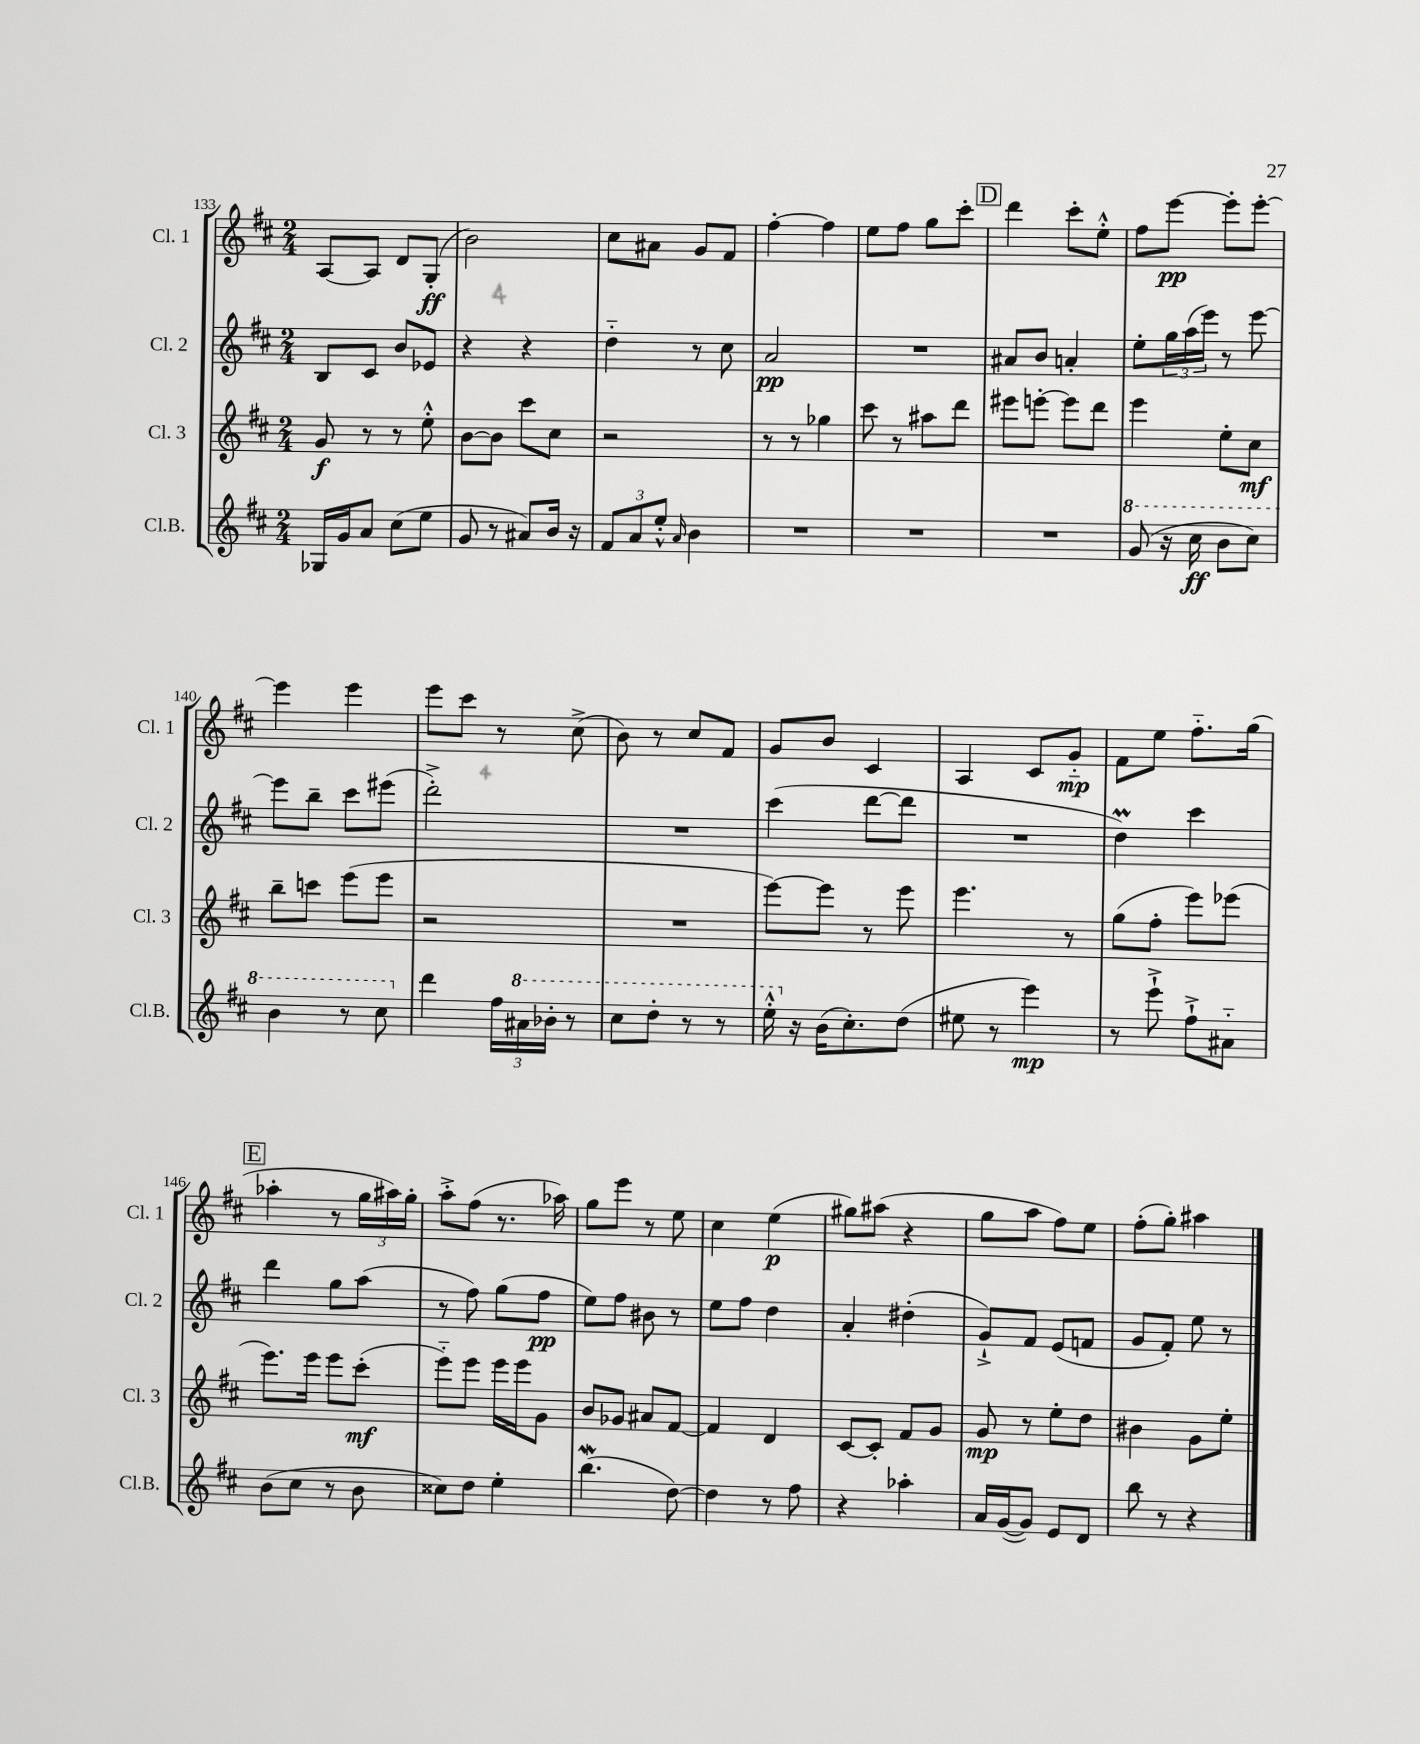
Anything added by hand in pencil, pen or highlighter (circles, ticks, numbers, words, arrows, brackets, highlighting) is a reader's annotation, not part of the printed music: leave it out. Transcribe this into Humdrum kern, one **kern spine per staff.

**kern	**dynam	**kern	**dynam	**kern	**dynam	**kern	**dynam
*part4	*part4	*part3	*part3	*part2	*part2	*part1	*part1
*staff4	*staff4	*staff3	*staff3	*staff2	*staff2	*staff1	*staff1
*I"Cl.B.	*	*I"Cl. 3	*	*I"Cl. 2	*	*I"Cl. 1	*
*I'Cl.B.	*	*I'Cl. 3	*	*I'Cl. 2	*	*I'Cl. 1	*
*clefG2	*	*clefG2	*	*clefG2	*	*clefG2	*
*k[f#c#]	*	*k[f#c#]	*	*k[f#c#]	*	*k[f#c#]	*
*M2/4	*	*M2/4	*	*M2/4	*	*M2/4	*
=133	=133	=133	=133	=133	=133	=133	=133
16G-X/LL	.	8g/	f	8B/L	.	[8A/L	.
16g/J	.	.	.	.	.	.	.
8a/J	.	8r	.	8c#/J	.	8A/J]	.
(8cc#\L	.	8r	.	8b/L	.	8d/L	.
8ee\J	.	8ee'^^\	.	8e-X/J	.	(8G'/J	ff
=134	=134	=134	=134	=134	=134	=134	=134
8g/	.	[8b\L	.	4r	.	2b\)	.
8r	.	8b\J]	.	.	.	.	.
8a#X/L)	.	8ccc#\L	.	4r	.	.	.
16b/Jk	.	8cc#\J	.	.	.	.	.
16r	.	.	.	.	.	.	.
=135	=135	=135	=135	=135	=135	=135	=135
12f#/L	.	2r	.	4dd\	.	8cc#\L	.
12a/	.	.	.	.	.	.	.
.	.	.	.	.	.	8a#X\J	.
12ee'^^/J	.	.	.	.	.	.	.
16qqa/	.	.	.	.	.	.	.
4b\	.	.	.	8r	.	8g/L	.
.	.	.	.	8cc#\	.	8f#/J	.
=136	=136	=136	=136	=136	=136	=136	=136
2r	.	8r	.	2a/	pp	[4ff#'\	.
.	.	8r	.	.	.	.	.
.	.	4gg-X\	.	.	.	4ff#\]	.
=137	=137	=137	=137	=137	=137	=137	=137
2r	.	8ccc#\	.	2r	.	8ee\L	.
.	.	8r	.	.	.	8ff#\J	.
.	.	8aa#X\L	.	.	.	8gg\L	.
.	.	8ddd\J	.	.	.	8ccc#'\J	.
!!LO:REH:place=s1:t=D
=138	=138	=138	=138	=138	=138	=138	=138
2r	.	8eee#X\L	.	8a#X/L	.	4ddd\	.
.	.	[8eeen'\J	.	8b/J	.	.	.
.	.	8eee\L]	.	4an'/	.	8ccc#'\L	.
.	.	8ddd\J	.	.	.	8ee'^^\J	.
=139	=139	=139	=139	=139	=139	=139	=139
*8va	*	*	*	*	*	*	*
(8gg/	.	4eee\	.	8ee'\L	.	8ff#\L	.
16r	.	.	.	24gg\L	.	[8eee\J	pp
.	.	.	.	(24aa\	.	.	.
16ccc#\	ff	.	.	.	.	.	.
.	.	.	.	24eee\JJ)	.	.	.
8bb\L	.	8ee'\L	.	8r	.	8eee'\L]	.
8ccc#\J)	.	8cc#\J	mf	[8eee\	.	[8eee'\J	.
!!LO:LB:g=z
=140	=140	=140	=140	=140	=140	=140	=140
4bb\	.	8bb~\L	.	8eee\L]	.	4eee\]	.
.	.	8cccn\J	.	8bb~\J	.	.	.
8r	.	(8eee\L	.	8ccc#\L	.	4eee\	.
8ccc#\	.	8eee\J	.	(8eee#X\J	.	.	.
=141	=141	=141	=141	=141	=141	=141	=141
*X8va	*	*	*	*	*	*	*
4ddd\	.	2r	.	2ddd'^\)	.	8eee\L	.
.	.	.	.	.	.	8ccc#\J	.
24ff#\LL	.	.	.	.	.	8r	.
*8va	*	*	*	*	*	*	*
24aa#X\	.	.	.	.	.	.	.
24bb-X'\JJ	.	.	.	.	.	.	.
8r	.	.	.	.	.	(8cc#^\	.
=142	=142	=142	=142	=142	=142	=142	=142
8ccc#\L	.	2r	.	2r	.	8b\)	.
8ddd'\J	.	.	.	.	.	8r	.
8r	.	.	.	.	.	8cc#/L	.
8r	.	.	.	.	.	8f#/J	.
=143	=143	=143	=143	=143	=143	=143	=143
16eee'^^\	.	[8eee\L)	.	(4ccc#\	.	8g/L	.
*X8va	*	*	*	*	*	*	*
16r	.	.	.	.	.	.	.
(16b\KL	.	8eee\J]	.	.	.	8b/J	.
8.cc#'\)	.	.	.	.	.	.	.
.	.	8r	.	[8ddd\L	.	4c#/	.
(8dd\J	.	8eee\	.	8ddd\J]	.	.	.
=144	=144	=144	=144	=144	=144	=144	=144
8ee#X\	.	4.eee\	.	2r	.	4A/	.
8r	.	.	.	.	.	.	.
4eee\)	mp	.	.	.	.	8c#/L	.
.	.	8r	.	.	.	8g/J	mp
=145	=145	=145	=145	=145	=145	=145	=145
8r	.	(8gg\L	.	4ddM\)	.	8f#\L	.
8eee`^\	.	8ff#'\J	.	.	.	8ee\J	.
8ff#`^\L	.	8eee\L)	.	4ccc#\	.	8.ff#\L	.
8a#X\J	.	(8eee-X\J	.	.	.	.	.
.	.	.	.	.	.	(16gg\Jk	.
!!LO:LB:g=z
!!LO:REH:place=s1:t=E
=146	=146	=146	=146	=146	=146	=146	=146
(8b\L	.	8.eee\L)	.	4ddd\	.	4aa-X'\	.
8cc#\J	.	.	.	.	.	.	.
.	.	16eee\Jk	.	.	.	.	.
8r	.	8eee\L	.	8gg\L	.	8r	.
8b\	.	(8ccc#'\J	mf	(8aa\J	.	24gg\LL	.
.	.	.	.	.	.	24aa#X\)	.
.	.	.	.	.	.	24gg'\JJ	.
=147	=147	=147	=147	=147	=147	=147	=147
8cc##X\L)	.	8eee\L)	.	8r	.	8aa'^\L	.
8dd\J	.	8eee\J	.	8ff#\)	.	(8ff#\J	.
4ee'\	.	16eee\LL	.	(8gg\L	.	8.r	.
.	.	16eee\J	.	.	.	.	.
.	.	8g\J	.	8ff#\J	pp	.	.
.	.	.	.	.	.	16aa-X\)	.
=148	=148	=148	=148	=148	=148	=148	=148
(4.bbW\	.	8b/L	.	8ee\L)	.	8gg\L	.
.	.	8g-X/J	.	8ff#\J	.	8eee\J	.
.	.	8a#X/L	.	8b#X\	.	8r	.
[8dd\)	.	[8f#/J	.	8r	.	8ee\	.
=149	=149	=149	=149	=149	=149	=149	=149
4dd\]	.	4f#/]	.	8ee\L	.	4cc#\	.
.	.	.	.	8ff#\J	.	.	.
8r	.	4d/	.	4dd\	.	(4ee\	p
8ff#\	.	.	.	.	.	.	.
=150	=150	=150	=150	=150	=150	=150	=150
4r	.	[8c#/L	.	4a'/	.	8gg#X\L)	.
.	.	8c#'/J]	.	.	.	(8aa#X\J	.
4aa-X'\	.	8f#/L	.	(4dd#X'\	.	4r	.
.	.	8g/J	.	.	.	.	.
=151	=151	=151	=151	=151	=151	=151	=151
16a/LL	.	8g/	mp	8g`^/L)	.	8gg\L	.
([16g/J	.	.	.	.	.	.	.
8g/J])	.	8r	.	8f#/J	.	8aa\J	.
8e/L	.	8ee'\L	.	(8e/L	.	8ff#\L)	.
8d/J	.	8dd\J	.	8fn/J	.	8ee\J	.
=152	=152	=152	=152	=152	=152	=152	=152
8bb\	.	4b#X\	.	8g/L	.	(8ff#'\L	.
8r	.	.	.	8f#'/J)	.	8gg'\J)	.
4r	.	8g\L	.	8ee\	.	4aa#X\	.
.	.	8ee'\J	.	8r	.	.	.
==	==	==	==	==	==	==	==
*-	*-	*-	*-	*-	*-	*-	*-
